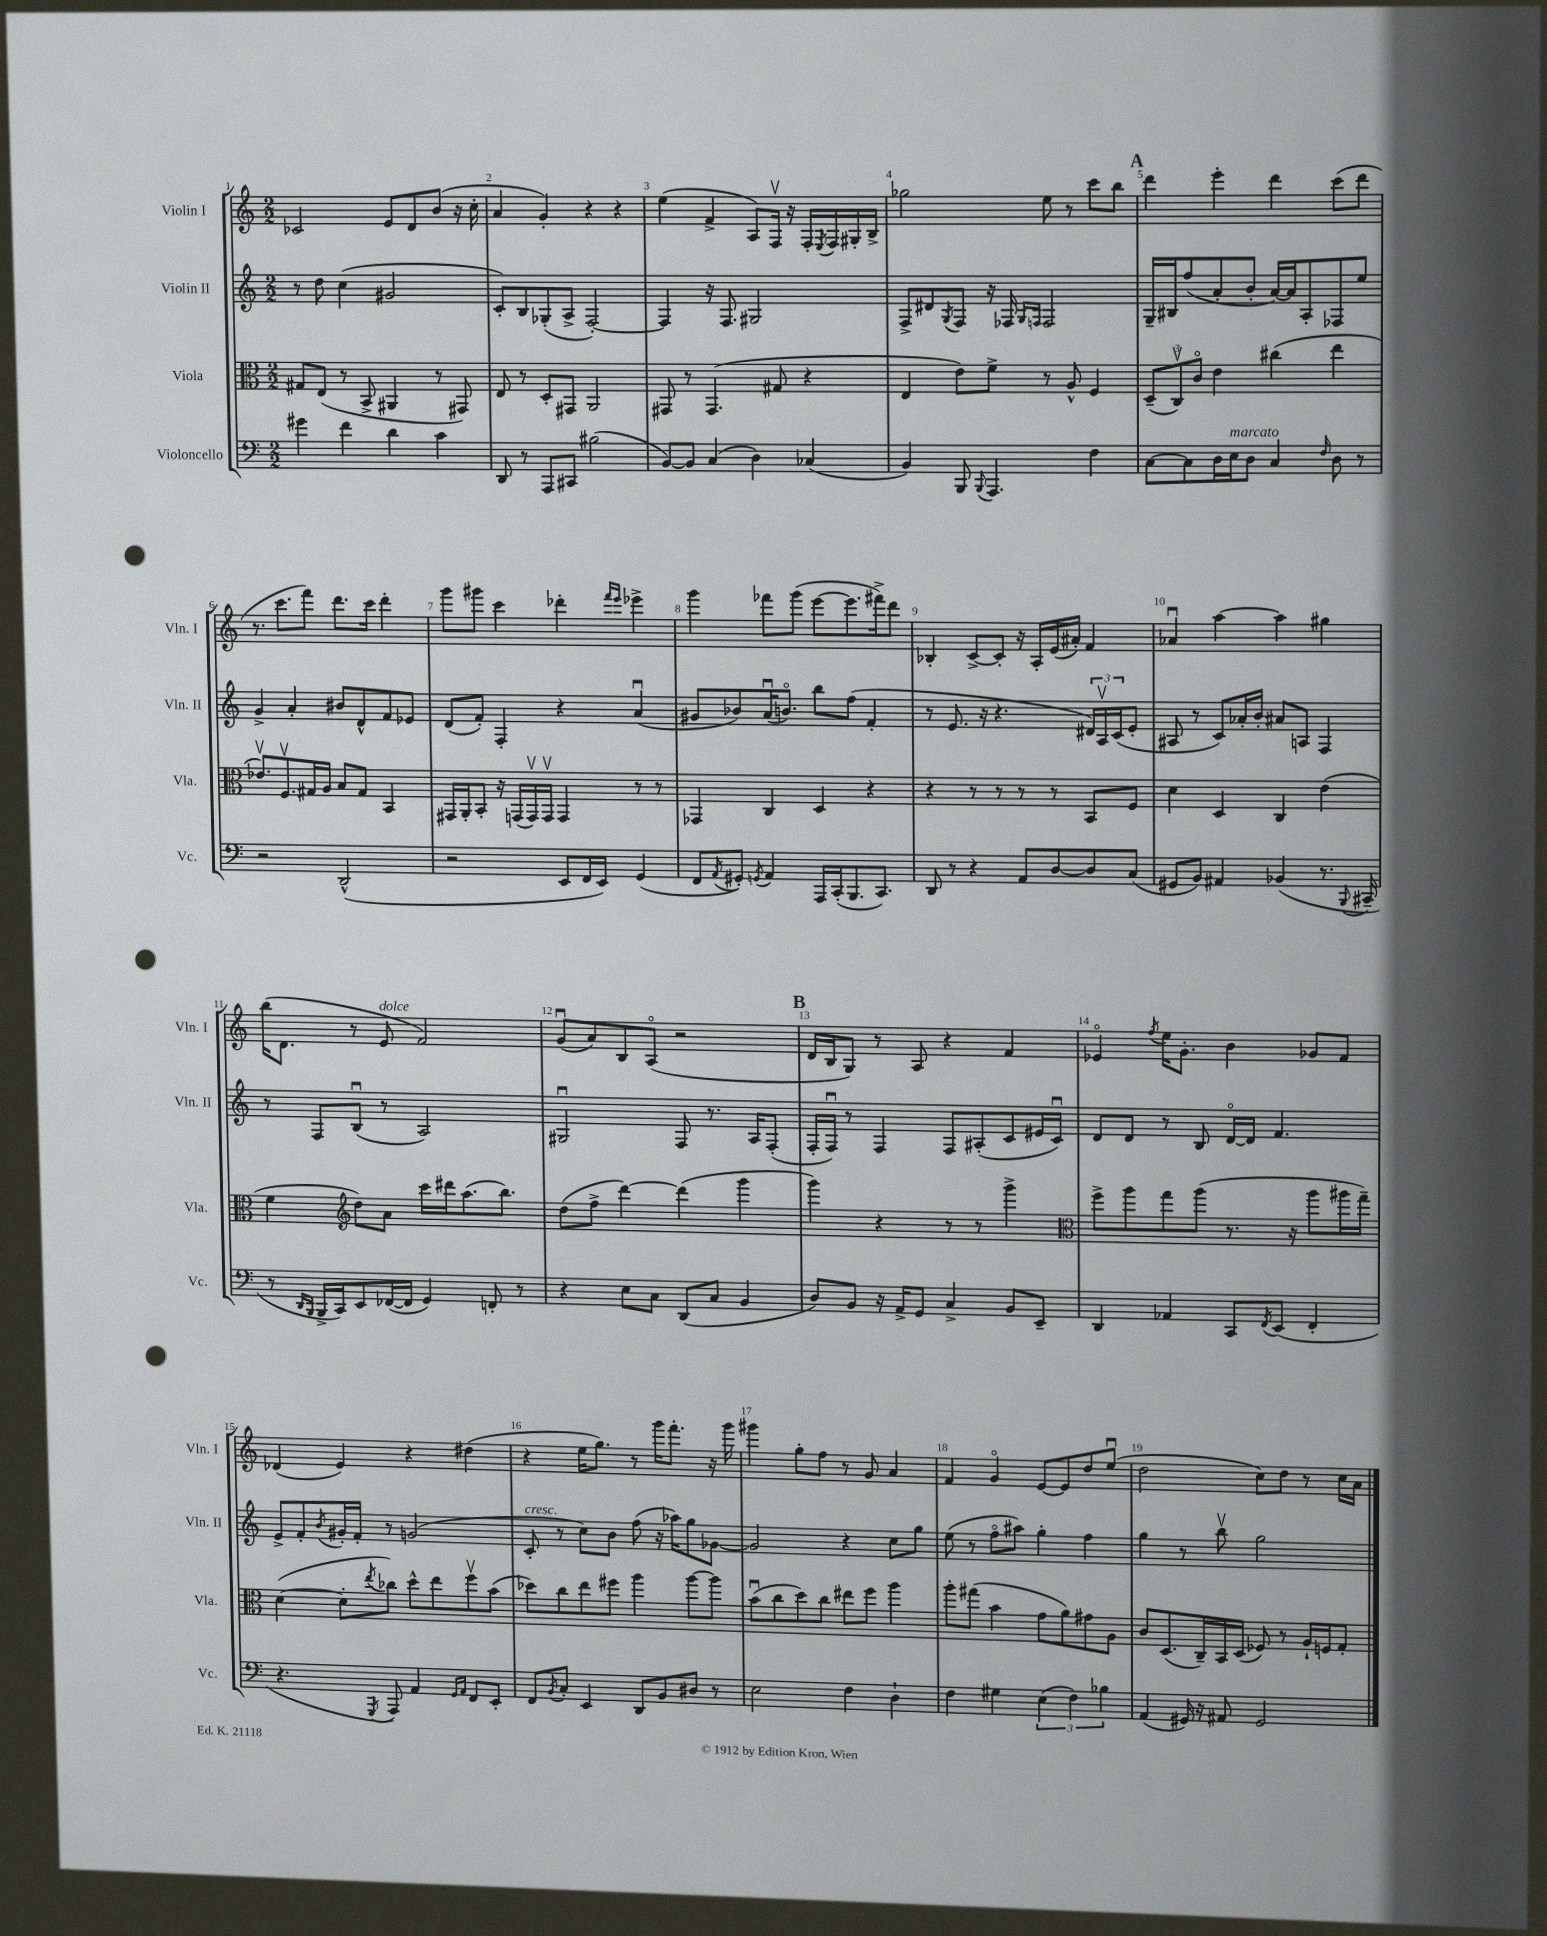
<<
\new StaffGroup <<
\new Staff = "s0" \with { instrumentName = "Violin I" shortInstrumentName = "Vln. I" } {
    \clef treble \key c \major \numericTimeSignature \time 2/2
    ces'2 e'8 d'8 b'8( r16 c''16-. |
    a'4 g'4-.) r4 r4 |
    e''4( f'4-> a8) f16\upbow r16 f16-. \acciaccatura { e8 } f16 gis16-. b16-> |
    ges''2 e''8 r8 c'''8 b''8 |
    \mark \markup { \bold "A" } d'''4 e'''4-. d'''4 c'''8( d'''8 |
    r8. c'''8. f'''8) d'''8. c'''16 d'''4-. |
    g'''8 gis'''8 c'''4 des'''4-. \grace { f'''16 e'''16 } ees'''4-> |
    g'''4 fes'''8 g'''8( e'''8~ e'''8. fis'''16->) d'''8 |
    bes4-. c'8~-> c'8-. r16 a16-. e'16( ais'16-.) f'4 |
    aes'4\downbow a''4~ a''4 gis''4 |
    b''16( d'8. r8 e'8^\markup { \italic "dolce" } f'2) |
    g'8\downbow( a'8) b8 a8\flageolet( r2 |
    \mark \markup { \bold "B" } d'16 b16 g8) r8 a8 r4 f'4 |
    ees'4\flageolet \acciaccatura { f''8 } e''16 g'8.-. b'4 ges'8 f'8 |
    des'4( e'4) r4 dis''4( |
    r4 e''16 g''8.) r8 g'''16 f'''8.-. r16 g'''16 |
    gis'''4 g''8-. f''8 r8 g'8 a'4 |
    f'4 g'4\flageolet e'8~ e'8 d''8 e''8\downbow( |
    d''2 c''8) d''8 r8 c''16 a'16 \bar "|." |
}
\new Staff = "s1" \with { instrumentName = "Violin II" shortInstrumentName = "Vln. II" } {
    \clef treble \key c \major \numericTimeSignature \time 2/2
    r8 d''8 c''4( gis'2 |
    c'8-.) b8 ges8-.( a8-> f2~-.) |
    f4 r16 f8. gis2 |
    f8-> dis'8 \acciaccatura { g8 } f8 r16 fes16 \grace { g16 f16 } f2 |
    \mark \markup { \bold "A" } g16-- bis16 f''8( a'8-. b'8-. a'16~) a'16 a8-. fes8 e''8 |
    g'4-> a'4-. bis'8 d'8-^ f'8 ees'8 |
    d'8( f'8-.) f4-. r4 a'4\downbow( |
    gis'8 bes'8) a'16\downbow( b'8.\flageolet) b''8 f''8( f'4-. |
    r8 e'8. r16 r4. \tuplet 3/2 { dis'16) a16\upbow c'16( } e'8-. |
    ais8 r8 c'8) aes'16-. b'16-. ais'8 a8 f4 |
    r8 f8 b8\downbow( r8 a2) |
    gis2\downbow f8 r8. a16 f8-.( |
    \mark \markup { \bold "B" } f16-. f16\downbow) r8 f4 f8 ais8-.( c'8 eis'16 c'16\downbow) |
    d'8 d'8 r8 b8 d'16~\flageolet d'16 f'4. |
    e'8-> f'8-. \acciaccatura { b'8 } gis'16-. f'16-. r8 g'2( |
    c'8-.^\markup { \italic "cresc." } r8 c''8) b'8 f''8( r16 aes''16) g''8 ges'8~ |
    ges'2 r4 c''8 g''8 |
    e''8( r8 f''8\flageolet ais''8) g''4-. f''4 |
    g''4 r8 b''8\upbow g''2 \bar "|." |
}
\new Staff = "s2" \with { instrumentName = "Viola" shortInstrumentName = "Vla." } {
    \clef alto \key c \major \numericTimeSignature \time 2/2
    gis8 e8( r8 b,8-> ais,4 r8 gis,8) |
    e8 r8 d8-. gis,8 a,2 |
    gis,8 r8 gis,4.( gis8 r4 |
    e4 e'8) f'8-> r8 a8-^ f4 |
    \mark \markup { \bold "A" } \tuplet 3/2 { d8--( c8\upbow) c'8\flageolet } e'4 cis''4( e''4 |
    ees'8.\upbow) f8.\upbow gis16 a16 b8 gis8 b,4 |
    gis,16 a,16-. b,8-. r16 g,16( g,16\upbow) g,16\upbow g,4 r8 r8 |
    ges,4 c4 d4 r4 |
    r4 r8 r8 r8 r8 b,8 f8 |
    d'4 d4 c4 e'4( |
    f'4 \clef treble d''8) a'8 c'''16 dis'''16 a''8.( b''8.) |
    d''8( f''8-> d'''4~) d'''4( g'''4 |
    \mark \markup { \bold "B" } g'''4) r4 r8 r8 g'''4-> |
    \clef alto f''8-> a''8 g''8 a''8( r8. r16 a''8 ais''16 g''16--) |
    d'4~( d'8-. \acciaccatura { e''8 } ces''8) d''8-^ e''8 f''8\upbow b'8( |
    des''8) c''8 e''8 fis''8 a''4 a''8~ a''8 |
    b'8\downbow( c''8 d''8) c''8 eis''8 f''8 a''4 |
    a''8-. gis''8( b'4 g'8 a'8) gis'8 a8 |
    c'8 d8.( c16--) b,16 d16( fes8) r8 a16-! f16 g8-. \bar "|." |
}
\new Staff = "s3" \with { instrumentName = "Violoncello" shortInstrumentName = "Vc." } {
    \clef bass \key c \major \numericTimeSignature \time 2/2
    gis'4 f'4 d'4 c'4 |
    d,8 r8 a,,8 cis,8 bis2( |
    b,8~) b,8 c4( d4) ces4( |
    b,4) b,,8 \appoggiatura { b,,8 } a,,4. f4 |
    \mark \markup { \bold "A" } c8~ c8 d16 e16^\markup { \italic "marcato" } d8 c4 \grace { f16 } d8 r8 |
    r2 d,2-^( |
    r2 e,8 f,16 e,16) g,4( |
    f,8 \acciaccatura { a,8 } gis,8-.) \acciaccatura { g,8 } a,4 a,,16 c,16-.( b,,8. c,8.) |
    d,8 r8 r4 a,8 d8~ d8 c8( |
    gis,8 b,8) ais,4 bes,4( r8. \appoggiatura { b,,8 } cis,16-- |
    r8 \grace { d,16 b,,16 } b,,16-> c,16) e,8 fes,16~( fes,16 g,4) f,8-. r8 |
    r4 e8 c8 d,8( c8 b,4 |
    \mark \markup { \bold "B" } d8) b,8 r16 a,16-> g,8 c4-> b,8 e,8-- |
    d,4 aes,4 c,8 \acciaccatura { f,8 } e,8( f,4-. |
    r4. \acciaccatura { g,,8 } a,,8) a,4 \grace { g,16 a,16 } f,8 e,8-. |
    f,8 \acciaccatura { b,8 } c8-. e,4 d,8 b,8 dis8 r8 |
    e2 f4 d4-! |
    f4 gis4 \tuplet 3/2 { e4( f4) bes4 } |
    a,4( gis,16) r16 ais,8 gis,2 \bar "|." |
}
>>
>>
\layout { \context { \Score \override BarNumber.break-visibility = ##(#f #t #t) barNumberVisibility = #all-bar-numbers-visible } }
